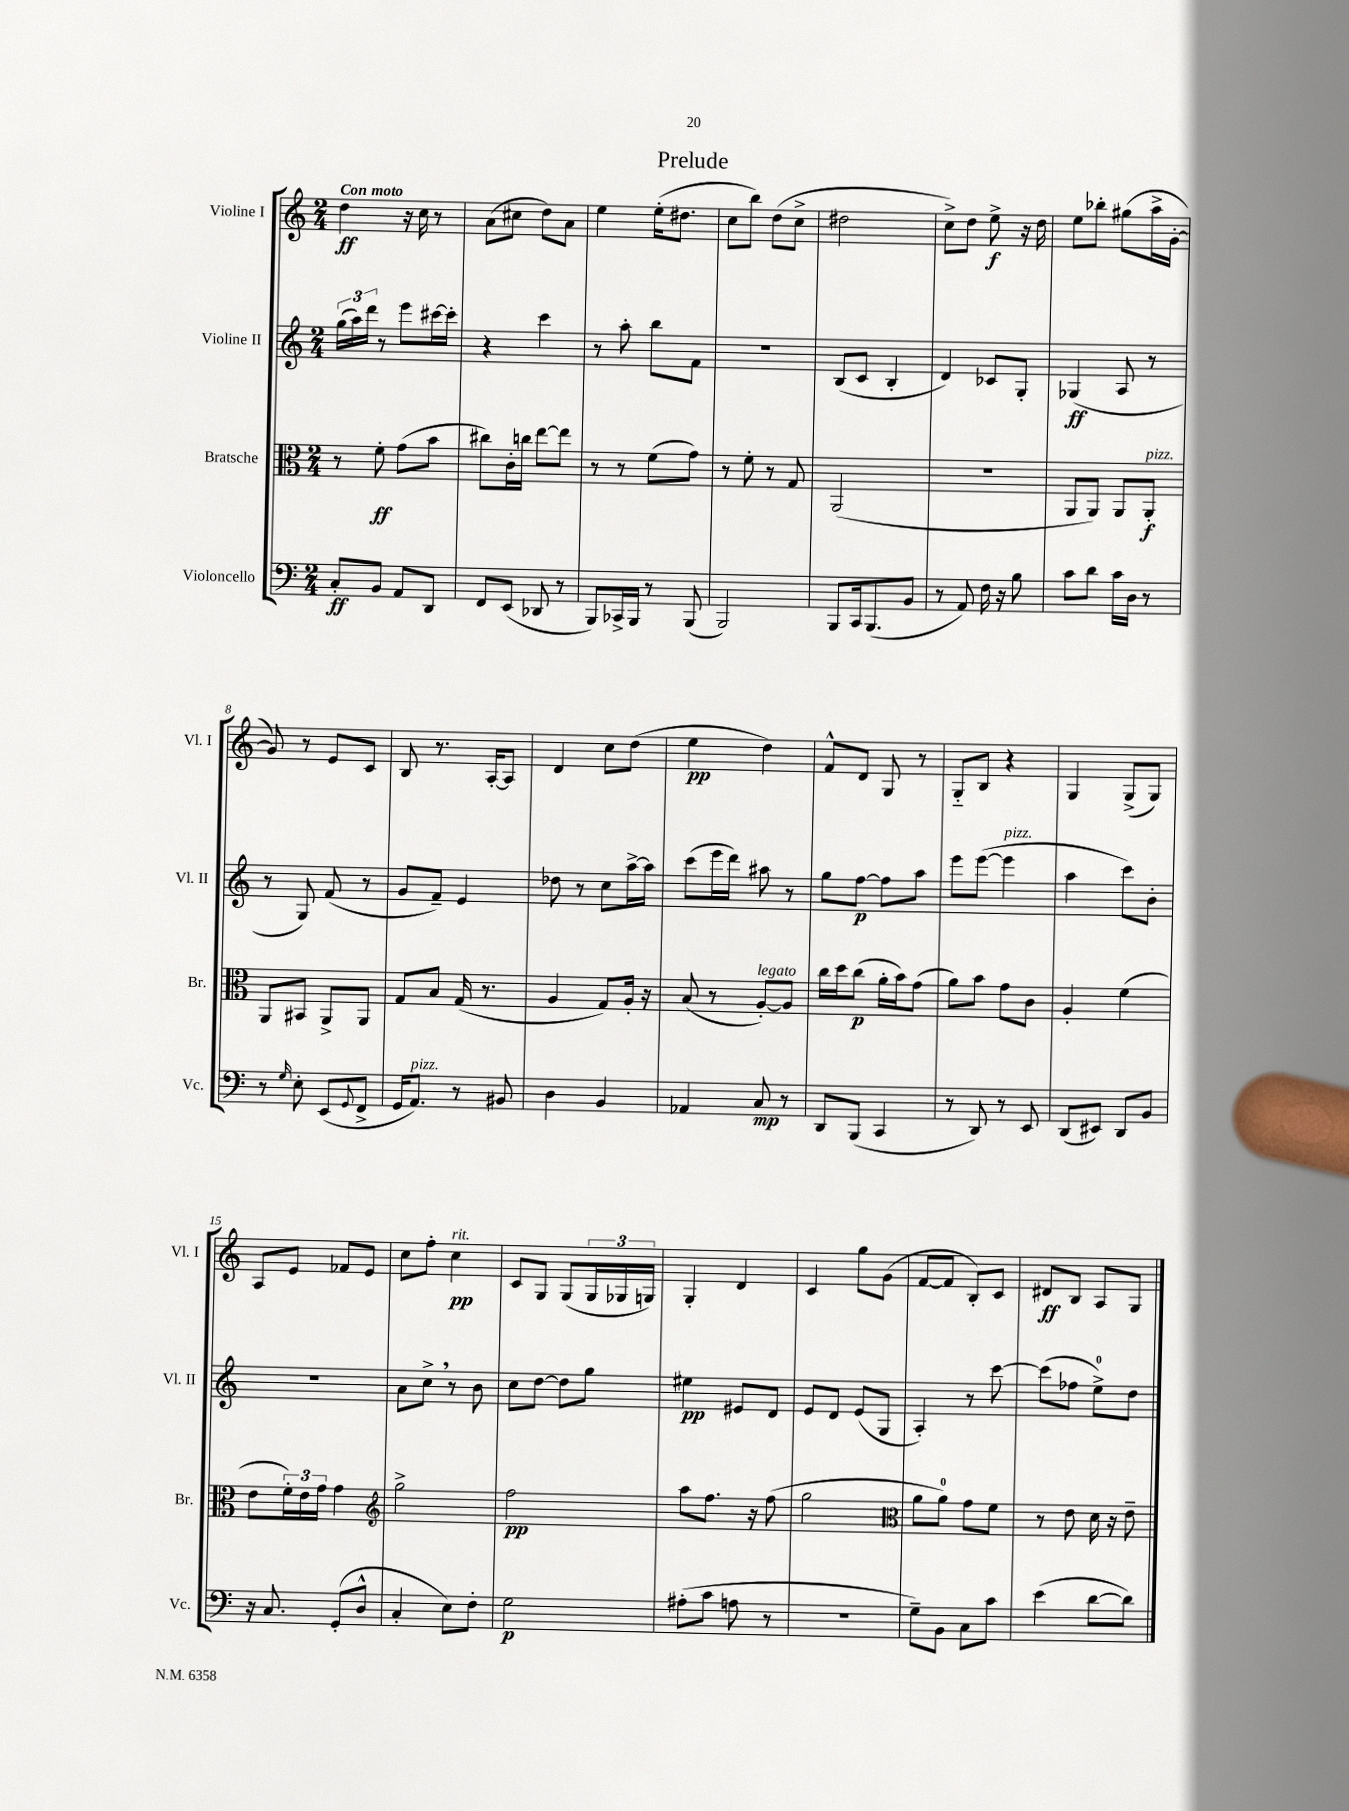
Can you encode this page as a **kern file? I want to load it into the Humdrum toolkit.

**kern	**dynam	**kern	**dynam	**kern	**dynam	**kern	**dynam
*part4	*part4	*part3	*part3	*part2	*part2	*part1	*part1
*staff4	*staff4	*staff3	*staff3	*staff2	*staff2	*staff1	*staff1
*I"Violoncello	*	*I"Bratsche	*	*I"Violine II	*	*I"Violine I	*
*I'Vc.	*	*I'Br.	*	*I'Vl. II	*	*I'Vl. I	*
*clefF4	*	*clefC3	*	*clefG2	*	*clefG2	*
*k[]	*	*k[]	*	*k[]	*	*k[]	*
*M2/4	*	*M2/4	*	*M2/4	*	*M2/4	*
=1	=1	=1	=1	=1	=1	=1	=1
!	!	!	!	!	!	!LO:TX:a:B:t=Con moto	!
8C'/L	ff	8r	.	(24gg\LL	.	4dd\	ff
.	.	.	.	24aa\)	.	.	.
.	.	.	.	24ddd\JJ	.	.	.
8BB/J	.	8f'\	ff	8r	.	.	.
8AA/L	.	(8g\L	.	8eee\L	.	16r	.
.	.	.	.	.	.	16cc\	.
8DD/J	.	8b\J	.	[16ccc#X\L	.	8r	.
.	.	.	.	16ccc#'\JJ]	.	.	.
=2	=2	=2	=2	=2	=2	=2	=2
8FF/L	.	8cc#X\L)	.	4r	.	(8a\L	.
(8EE/J	.	16c'\L	.	.	.	8cc#X\J	.
.	.	16ccn\JJ	.	.	.	.	.
8DD-X/	.	[8ee\L	.	4ccc\	.	8dd\L)	.
8r	.	8ee\J]	.	.	.	8a\J	.
=3	=3	=3	=3	=3	=3	=3	=3
8BBB/L)	.	8r	.	8r	.	4ee\	.
16CC-X^/L	.	8r	.	8aa'\	.	.	.
16BBB/JJ	.	.	.	.	.	.	.
8r	.	(8f\L	.	8bb\L	.	(16ee'\KL	.
.	.	.	.	.	.	8.dd#X\J	.
(8BBB/	.	8g\J)	.	8f\J	.	.	.
=4	=4	=4	=4	=4	=4	=4	=4
2BBB/)	.	8r	.	2r	.	8cc\L	.
.	.	8f'\	.	.	.	8bb\J)	.
.	.	8r	.	.	.	(8dd\L	.
.	.	8G/	.	.	.	8cc^\J	.
=5	=5	=5	=5	=5	=5	=5	=5
8BBB/L	.	(2AA/	.	(8B/L	.	2dd#X\	.
16CC/k	.	.	.	8c/J	.	.	.
(8.BBB/	.	.	.	.	.	.	.
.	.	.	.	4B'/	.	.	.
8BB/J	.	.	.	.	.	.	.
=6	=6	=6	=6	=6	=6	=6	=6
8r	.	2r	.	4d/)	.	8cc^\L)	.
8AA/)	.	.	.	.	.	8dd\J	.
16F\	.	.	.	8c-X/L	.	8ee^\	f
16r	.	.	.	.	.	.	.
8B\	.	.	.	8G'/J	.	16r	.
.	.	.	.	.	.	16dd\	.
=7	=7	=7	=7	=7	=7	=7	=7
8c\L	.	8AA/L	.	(4G-X/	ff	8ee\L	.
8d\J	.	8AA/J)	.	.	.	8bb-X'\J	.
16c\LL	.	8AA/L	.	8A/	.	(8gg#X\L	.
16D\JJ	.	.	.	.	.	.	.
!	!	!LO:TX:a:i:t=pizz.	!	!	!	!	!
8r	.	8AA'/J	f	8r	.	16aa^\L	.
.	.	.	.	.	.	[16g'\JJ	.
!!LO:LB:g=z
=8	=8	=8	=8	=8	=8	=8	=8
8r	.	8AA/L	.	8r	.	8g/])	.
16qqG/	.	.	.	.	.	.	.
8E'\	.	8BB#X/J	.	8G/)	.	8r	.
(8EE/L	.	8AA^/L	.	(8f/	.	8e/L	.
8qqGG/	.	.	.	.	.	.	.
8FF^/J	.	8AA/J	.	8r	.	8c/J	.
=9	=9	=9	=9	=9	=9	=9	=9
16GG/KL	.	8G/L	.	8g/L	.	8B/	.
!LO:TX:a:i:t=pizz.	!	!	!	!	!	!	!
8.AA/J)	.	.	.	.	.	.	.
.	.	8B/J	.	8f~/J)	.	8.r	.
8r	.	(16G/	.	4e/	.	.	.
.	.	8.r	.	.	.	[16A'/KL	.
8BB#X/	.	.	.	.	.	8A/J]	.
=10	=10	=10	=10	=10	=10	=10	=10
4D\	.	4A/	.	8dd-X\	.	4d/	.
.	.	.	.	8r	.	.	.
4BB/	.	8G/L)	.	8cc\L	.	8cc\L	.
.	.	16A'/Jk	.	[16aa^\L	.	(8dd\J	.
.	.	16r	.	16aa\JJ]	.	.	.
=11	=11	=11	=11	=11	=11	=11	=11
4AA-X/	.	(8B/	.	(8ccc\L	.	4ee\	pp
.	.	8r	.	16eee\L	.	.	.
.	.	.	.	16ddd\JJ)	.	.	.
!	!	!LO:TX:a:i:t=legato	!	!	!	!	!
8C/	mp	[8A'/L)	.	8aa#X\	.	4dd\)	.
8r	.	8A/J]	.	8r	.	.	.
=12	=12	=12	=12	=12	=12	=12	=12
8DD/L	.	16cc\LL	.	8gg\L	.	8f^^/L	.
.	.	16dd\J	.	.	.	.	.
(8BBB/J	.	(8cc\J	p	[8ff\J	p	8d/J	.
4CC/	.	16a'\LL	.	8ff\L]	.	8G/	.
.	.	16b\J)	.	.	.	.	.
.	.	(8g\J	.	8aa\J	.	8r	.
=13	=13	=13	=13	=13	=13	=13	=13
8r	.	8a\L)	.	8eee\L	.	8G/L	.
8DD/)	.	8b\J	.	([8eee\J	.	8B/J	.
!	!	!	!	!LO:TX:a:i:t=pizz.	!	!	!
8r	.	8g\L	.	4eee\]	.	4r	.
8EE/	.	8c\J	.	.	.	.	.
=14	=14	=14	=14	=14	=14	=14	=14
(8DD/L	.	4A'/	.	4aa\	.	4G/	.
8EE#X/J)	.	.	.	.	.	.	.
8DD/L	.	(4f\	.	8ccc\L)	.	(8G^/L	.
8BB/J	.	.	.	8b'\J	.	8G/J)	.
!!LO:LB:g=z
=15	=15	=15	=15	=15	=15	=15	=15
16r	.	8e\L	.	2r	.	8A/L	.
8.C/	.	.	.	.	.	.	.
.	.	24f'\L)	.	.	.	8e/J	.
.	.	24e\	.	.	.	.	.
.	.	24g\JJ	.	.	.	.	.
(8GG'/L	.	4g\	.	.	.	8f-X/L	.
8D^^/J	.	.	.	.	.	8e/J	.
=16	=16	=16	=16	=16	=16	=16	=16
*	*	*clefG2	*	*	*	*	*
4C'/	.	2gg^\	.	8a\L	.	8cc\L	.
.	.	.	.	8cc^,\J	.	8ff'\J	.
!	!	!	!	!	!	!LO:TX:a:i:t=rit.	!
8E\L)	.	.	.	8r	.	4cc\	pp
8F'\J	.	.	.	8b\	.	.	.
=17	=17	=17	=17	=17	=17	=17	=17
2G\	p	2ff\	pp	8cc\L	.	8c/L	.
.	.	.	.	[8dd\J	.	8G/J	.
.	.	.	.	8dd\L]	.	(8G/L	.
.	.	.	.	8gg\J	.	24G/L	.
.	.	.	.	.	.	24G-X/	.
.	.	.	.	.	.	24Gn/JJ)	.
=18	=18	=18	=18	=18	=18	=18	=18
(8A#X'\L	.	8aa\L	.	4ee#X\	pp	4G'/	.
8c\J	.	8.ff\J	.	.	.	.	.
8An\	.	.	.	8e#X/L	.	4d/	.
.	.	16r	.	.	.	.	.
8r	.	(8ff\	.	8d/J	.	.	.
=19	=19	=19	=19	=19	=19	=19	=19
2r	.	2gg\	.	8e/L	.	4c/	.
.	.	.	.	8d/J	.	.	.
.	.	.	.	(8e/L	.	8gg\L	.
.	.	.	.	8G/J	.	(8g\J	.
=20	=20	=20	=20	=20	=20	=20	=20
*	*	*clefC3	*	*	*	*	*
8G~\L)	.	8a\L	.	4A'/)	.	[8f/L	.
8BB\J	.	8a\J)	.	.	.	8f/J]	.
8C\L	.	8g\L	.	8r	.	8B'/L)	.
8c\J	.	8f\J	.	[8ccc\	.	8c/J	.
=21	=21	=21	=21	=21	=21	=21	=21
(4e\	.	8r	.	(8ccc\L]	.	8d#X/L	ff
.	.	8e\	.	8ff-X\J	.	8B/J	.
[8d\L	.	16d\	.	8ee^\L)	.	8A/L	.
.	.	16r	.	.	.	.	.
8d\J])	.	8e~\	.	8dd\J	.	8G/J	.
==	==	==	==	==	==	==	==
*-	*-	*-	*-	*-	*-	*-	*-
